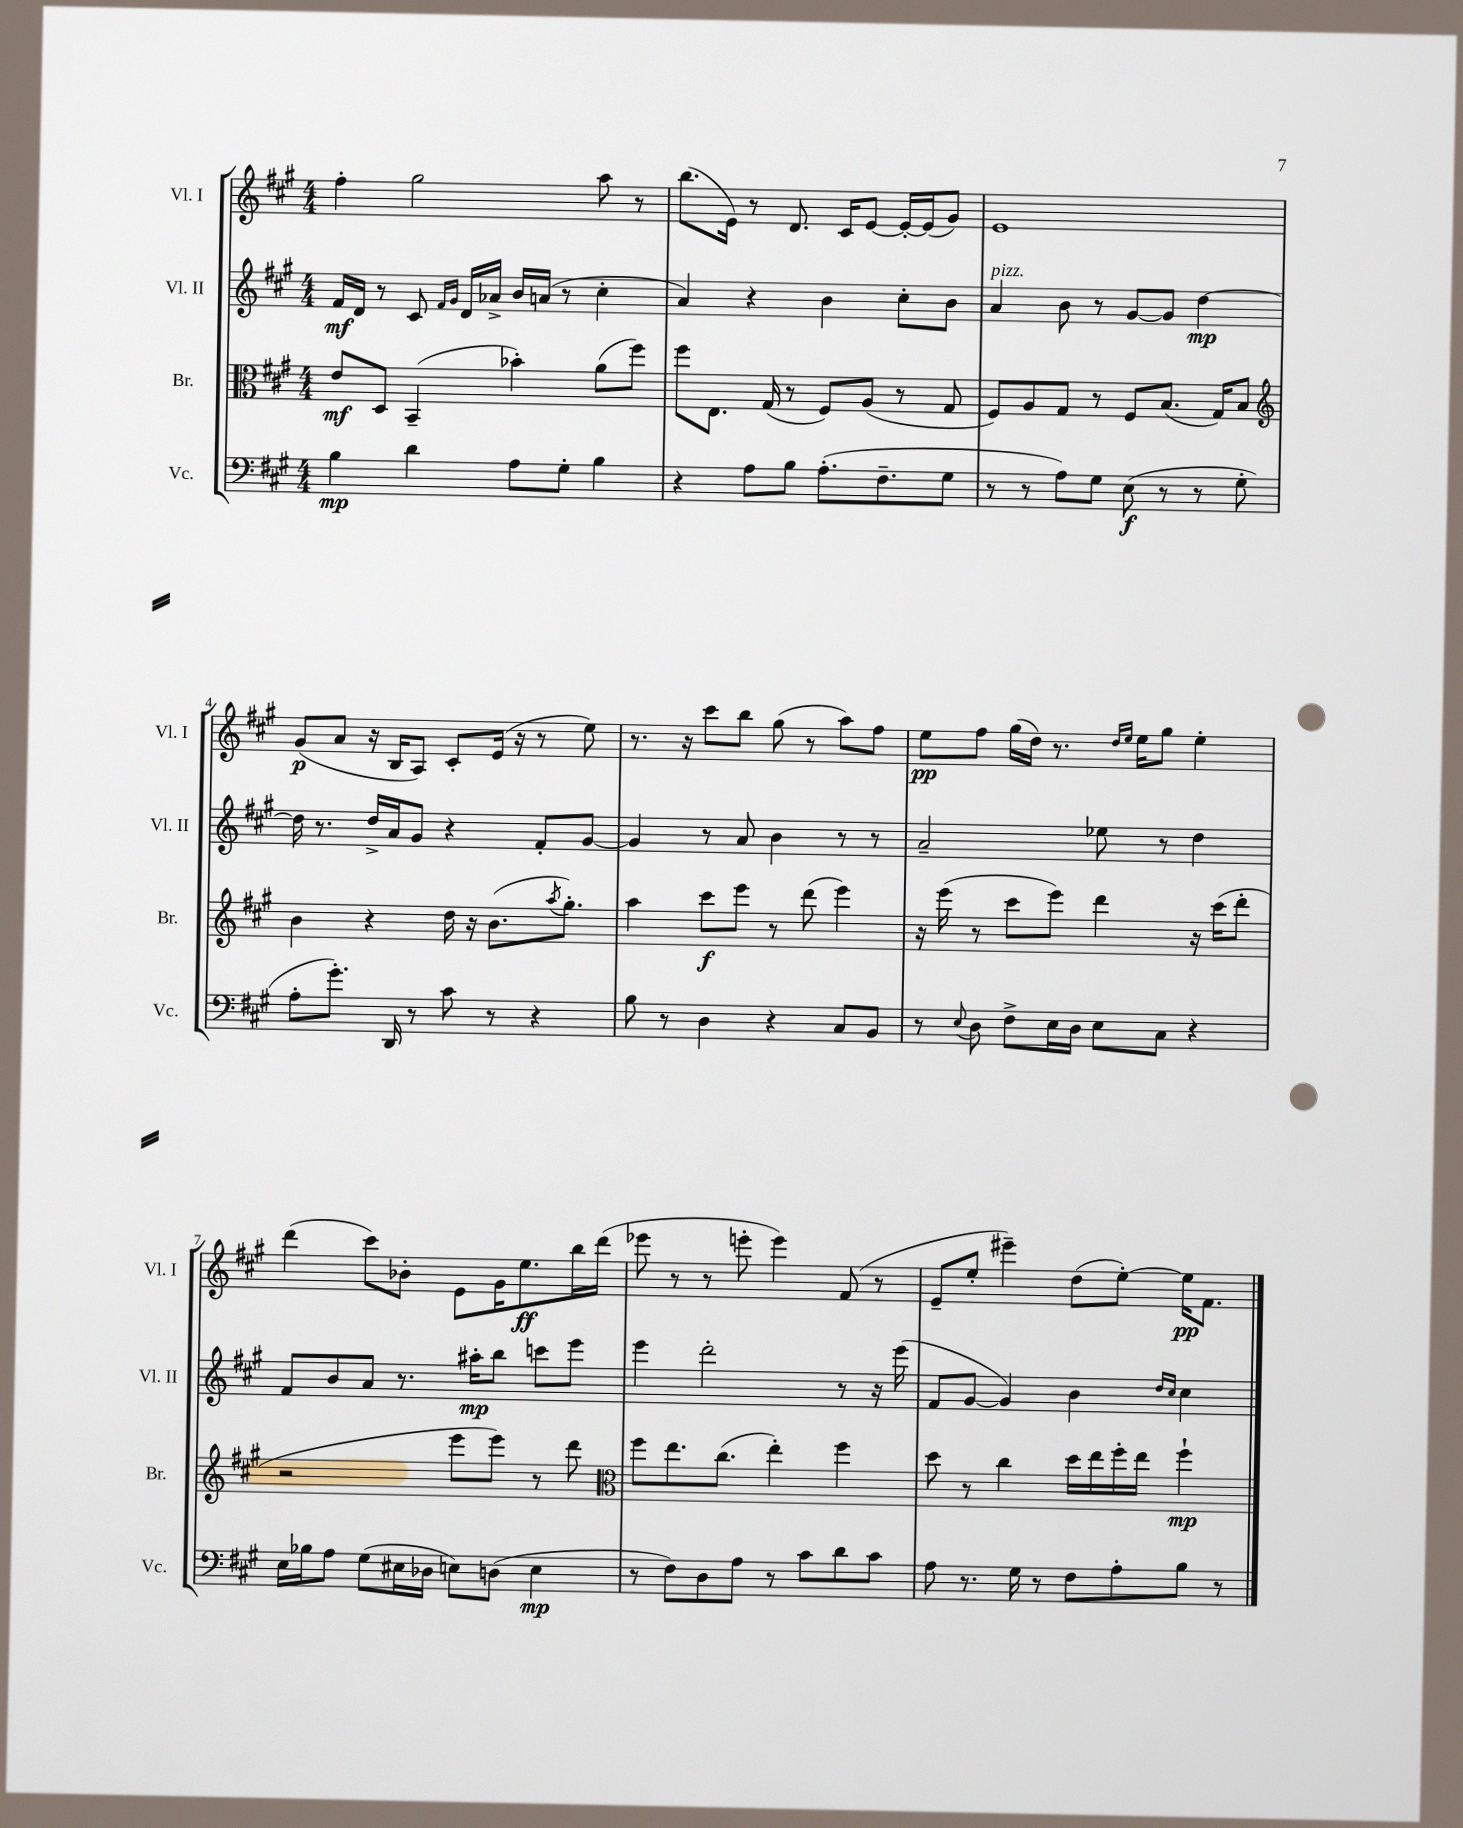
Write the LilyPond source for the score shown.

<<
\new StaffGroup <<
\new Staff = "s0" \with { instrumentName = "Vl. I" shortInstrumentName = "Vl. I" } {
    \clef treble \key a \major \numericTimeSignature \time 4/4
    fis''4-. gis''2 a''8 r8 |
    b''8.( e'16) r8 d'8. cis'16 e'8~ e'16~-. e'16( gis'8) |
    e'1 |
    gis'8\p( a'8 r16 b16 a8) cis'8-. e'16( r16 r8 e''8) |
    r8. r16 cis'''8 b''8 gis''8( r8 a''8) fis''8 |
    e''8\pp fis''8 gis''16( d''16) r8. \grace { d''16 e''16 } e''16 gis''8 e''4-. |
    d'''4( cis'''8) bes'8-. e'8 gis'16 e''8.\ff b''16 d'''16( |
    ees'''8 r8 r8 e'''8-. e'''4) fis'8( r8 |
    e'8-- e''8-. eis'''4--) d''8( e''8~-.) e''16\pp fis'8. \bar "|." |
}
\new Staff = "s1" \with { instrumentName = "Vl. II" shortInstrumentName = "Vl. II" } {
    \clef treble \key a \major \numericTimeSignature \time 4/4
    fis'16\mf d'16 r8 cis'8 \grace { fis'16 gis'16 } d'16 aes'16-> b'16 a'16( r8 cis''4-. |
    a'4) r4 b'4 cis''8-. b'8 |
    a'4^\markup { \italic "pizz." } b'8 r8 gis'8~ gis'8 d''4~\mp |
    d''16 r8. d''16-> a'16 gis'8 r4 fis'8-. gis'8~ |
    gis'4 r8 a'8 b'4 r8 r8 |
    a'2-- ees''8 r8 d''4 |
    fis'8 b'8 a'8 r8. ais''16-.\mp b''8 c'''8 e'''8 |
    e'''4 d'''2-. r8 r16 e'''16( |
    fis'8 gis'8~ gis'4) b'4 \grace { d''16 cis''16 } cis''4 \bar "|." |
}
\new Staff = "s2" \with { instrumentName = "Br." shortInstrumentName = "Br." } {
    \clef alto \key a \major \numericTimeSignature \time 4/4
    e'8\mf d8 b,4--( bes'4-.) a'8( fis''8) |
    fis''8 e8. gis16( r8 fis8) a8( r8 gis8 |
    fis8) a8 gis8 r8 fis8 b8.( gis16) b8 |
    \clef treble b'4 r4 d''16 r16 b'8.( \acciaccatura { a''8 } gis''8.-.) |
    a''4 cis'''8\f e'''8 r8 d'''8( e'''4) |
    r16 e'''16( r8 cis'''8 e'''8) d'''4 r16 cis'''16( d'''8-. |
    r2 e'''8 e'''8) r8 d'''8 |
    \clef alto fis''8 e''8. cis''8.( e''4-.) fis''4 |
    d''8 r8 cis''4 d''16 e''16 fis''16-. e''16 fis''4-!\mp \bar "|." |
}
\new Staff = "s3" \with { instrumentName = "Vc." shortInstrumentName = "Vc." } {
    \clef bass \key a \major \numericTimeSignature \time 4/4
    b4\mp d'4 a8 gis8-. b4 |
    r4 a8 b8 a8.-.( fis8.-- gis8 |
    r8 r8 a8) gis8 e8\f( r8 r8 gis8-. |
    a8-. gis'8.-.) d,16 r8 cis'8 r8 r4 |
    b8 r8 d4 r4 cis8 b,8 |
    r8 \appoggiatura { e8 } d8 fis8-> e16 d16 e8 cis8 r4 |
    e16 bes16 a8 gis8( eis16 des16 e8) d8( e4\mp |
    r8 fis8) d8 a8 r8 cis'8 d'8 cis'8 |
    a8 r8. gis16 r8 fis8 a8-. b8 r8 \bar "|." |
}
>>
>>
